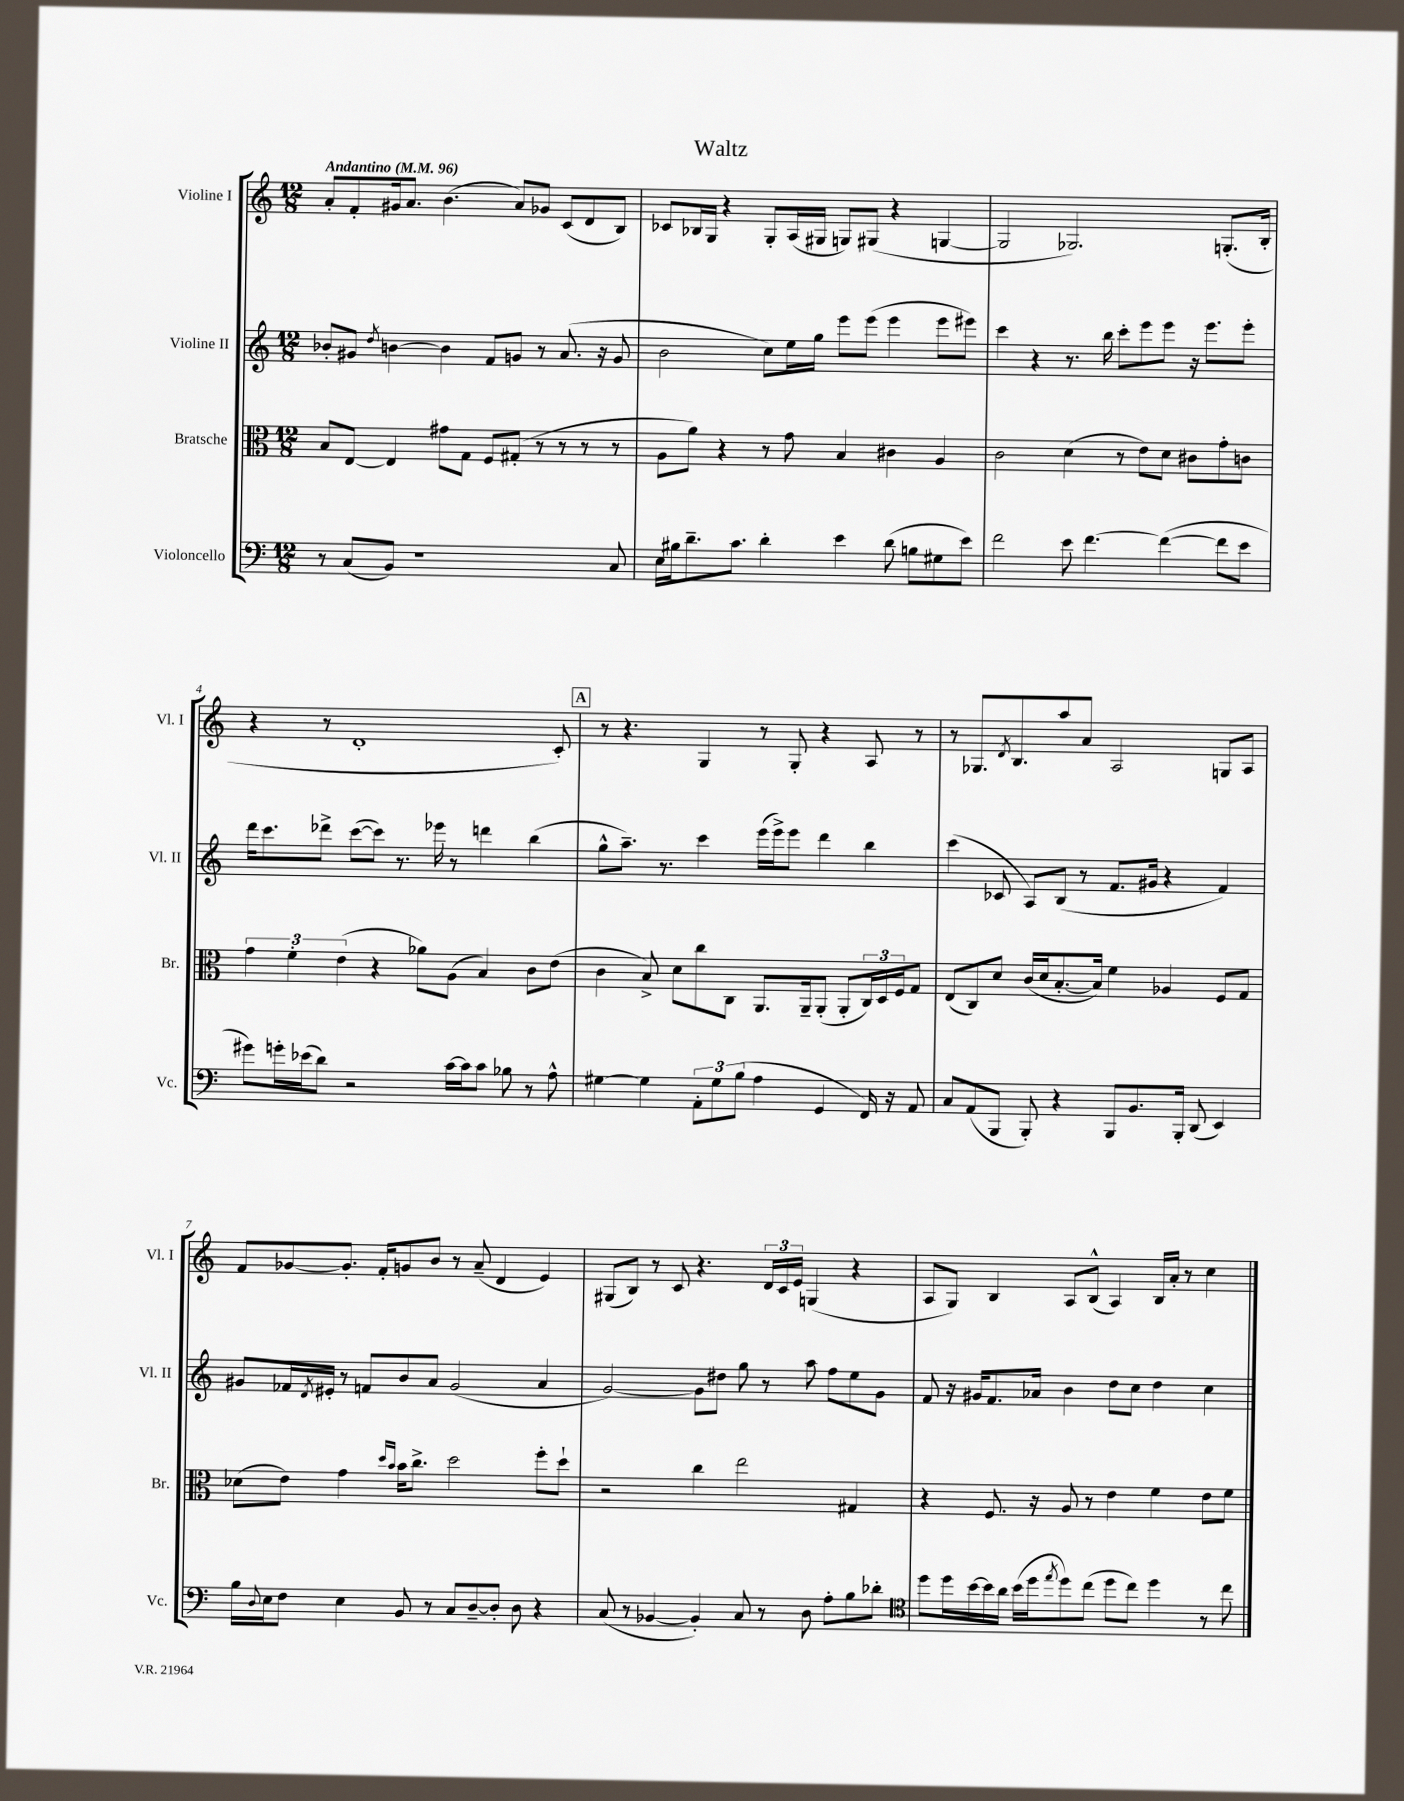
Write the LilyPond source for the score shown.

\header { title = "Waltz" }
<<
\new StaffGroup <<
\new Staff = "s0" \with { instrumentName = "Violine I" shortInstrumentName = "Vl. I" } {
    \clef treble \key c \major \numericTimeSignature \time 12/8 \tempo "Andantino" 4 = 96
    a'8-. f'8-. gis'16 a'8. b'4.( a'8) ges'8 c'8( d'8 b8) |
    ces'8 bes16 g16 r4 g8-. a16( gis16 g8) gis8( r4 g4~ |
    g2 ges2.) g8.-.( b16-. |
    r4 r8 d'1-. c'8-.) |
    \mark \markup { \box "A" } r8 r4. g4 r8 g8-. r4 a8 r8 |
    r8 ges8. \acciaccatura { d'8 } b8. a''8 a'8 a2 g8 a8 |
    f'8 ges'8~ ges'8.-. f'16-. g'8 b'8 r8 a'8--( d'4 e'4) |
    gis8( b8) r8 c'8 r4. \tuplet 3/2 { d'16 c'16 e'16 } g4( r4 |
    a8 g8) b4 a8 b8-^( a4) b16 a'16-. r8 c''4 \bar "|." |
}
\new Staff = "s1" \with { instrumentName = "Violine II" shortInstrumentName = "Vl. II" } {
    \clef treble \key c \major \numericTimeSignature \time 12/8
    bes'8-. gis'8 \acciaccatura { d''8 } b'4~ b'4 f'8 g'8 r8 a'8.( r16 g'8 |
    b'2 c''8) e''16 g''16 e'''8 e'''8( e'''4 e'''8 eis'''8) |
    c'''4 r4 r8. b''16 c'''8-. e'''8 e'''8 r16 e'''8. e'''8-. |
    d'''16 c'''8. des'''8-> c'''8~( c'''8) r8. ees'''16 r8 d'''4 b''4( |
    \mark \markup { \box "A" } g''8-^ a''8.--) r8. c'''4 e'''16( e'''16->) e'''8 d'''4 b''4 |
    c'''4( ces'8 a8) b8( r8 f'8. gis'16 r4 f'4) |
    gis'8 fes'16 \acciaccatura { d'8 } eis'16-. r8 f'8 b'8 a'8 gis'2( a'4 |
    g'2~) g'8 dis''8 g''8 r8 a''8 f''8 e''8 g'8 |
    f'8 r16 gis'16 f'8. aes'16 b'4 d''8 c''8 d''4 c''4 \bar "|." |
}
\new Staff = "s2" \with { instrumentName = "Bratsche" shortInstrumentName = "Br." } {
    \clef alto \key c \major \numericTimeSignature \time 12/8
    b8 e8~ e4 gis'8 g8 f8 gis8-.( r8 r8 r8 r8 |
    a8 a'8) r4 r8 g'8 b4 cis'4 a4 |
    c'2 d'4( r8 e'8) d'8 cis'8 g'8-. c'8 |
    \tuplet 3/2 { g'4 f'4-. e'4( } r4 aes'8) a8( b4) c'8 e'8( |
    \mark \markup { \box "A" } c'4 b8->) d'8 c''8 c8 a,8. a,16-- a,8-.( a,8-. \tuplet 3/2 { c16) d16 f16 } g8 |
    e8( c8) d'8 c'16( d'16 b8.~-. b16) f'4 aes4 f8 g8 |
    des'8( e'8) g'4 \grace { d''16 b'16 } b'16 c''8.-> d''2 f''8-. d''8-! |
    r2 c''4 e''2 gis4 |
    r4 f8. r16 a8 r8 e'4 f'4 e'8 f'8 \bar "|." |
}
\new Staff = "s3" \with { instrumentName = "Violoncello" shortInstrumentName = "Vc." } {
    \clef bass \key c \major \numericTimeSignature \time 12/8
    r8 c8( b,8) r1 c8 |
    e16 bis16 d'8.-- c'8. d'4-. e'4 d'8( b8 gis8 e'8) |
    f'2 e'8 f'4.~ f'4~( f'8 e'8 |
    gis'8) g'16-. ees'16( d'8) r2 c'16~ c'16 c'8 bes8 r8 a8-^ |
    \mark \markup { \box "A" } gis4~ gis4 \tuplet 3/2 { a,8-. gis8 b8( } a4 g,4 f,16) r16 a,8 |
    c8 a,8( b,,8 b,,8-.) r4 b,,8 b,8. b,,16-. d,8( e,4) |
    b16 \appoggiatura { d8 } e16 f8 e4 b,8 r8 c8 d8~-- d8-. d8 r4 |
    c8( r8 bes,4~ bes,4-.) c8 r8 d8 a8-. b8 des'8-. |
    \clef tenor d''8 d''16 b'16~ b'16 a'16 b'16( d''16 \acciaccatura { e''8 } d''8) c''8( d''8 c''8) d''4 r8 c''8 \bar "|." |
}
>>
>>
